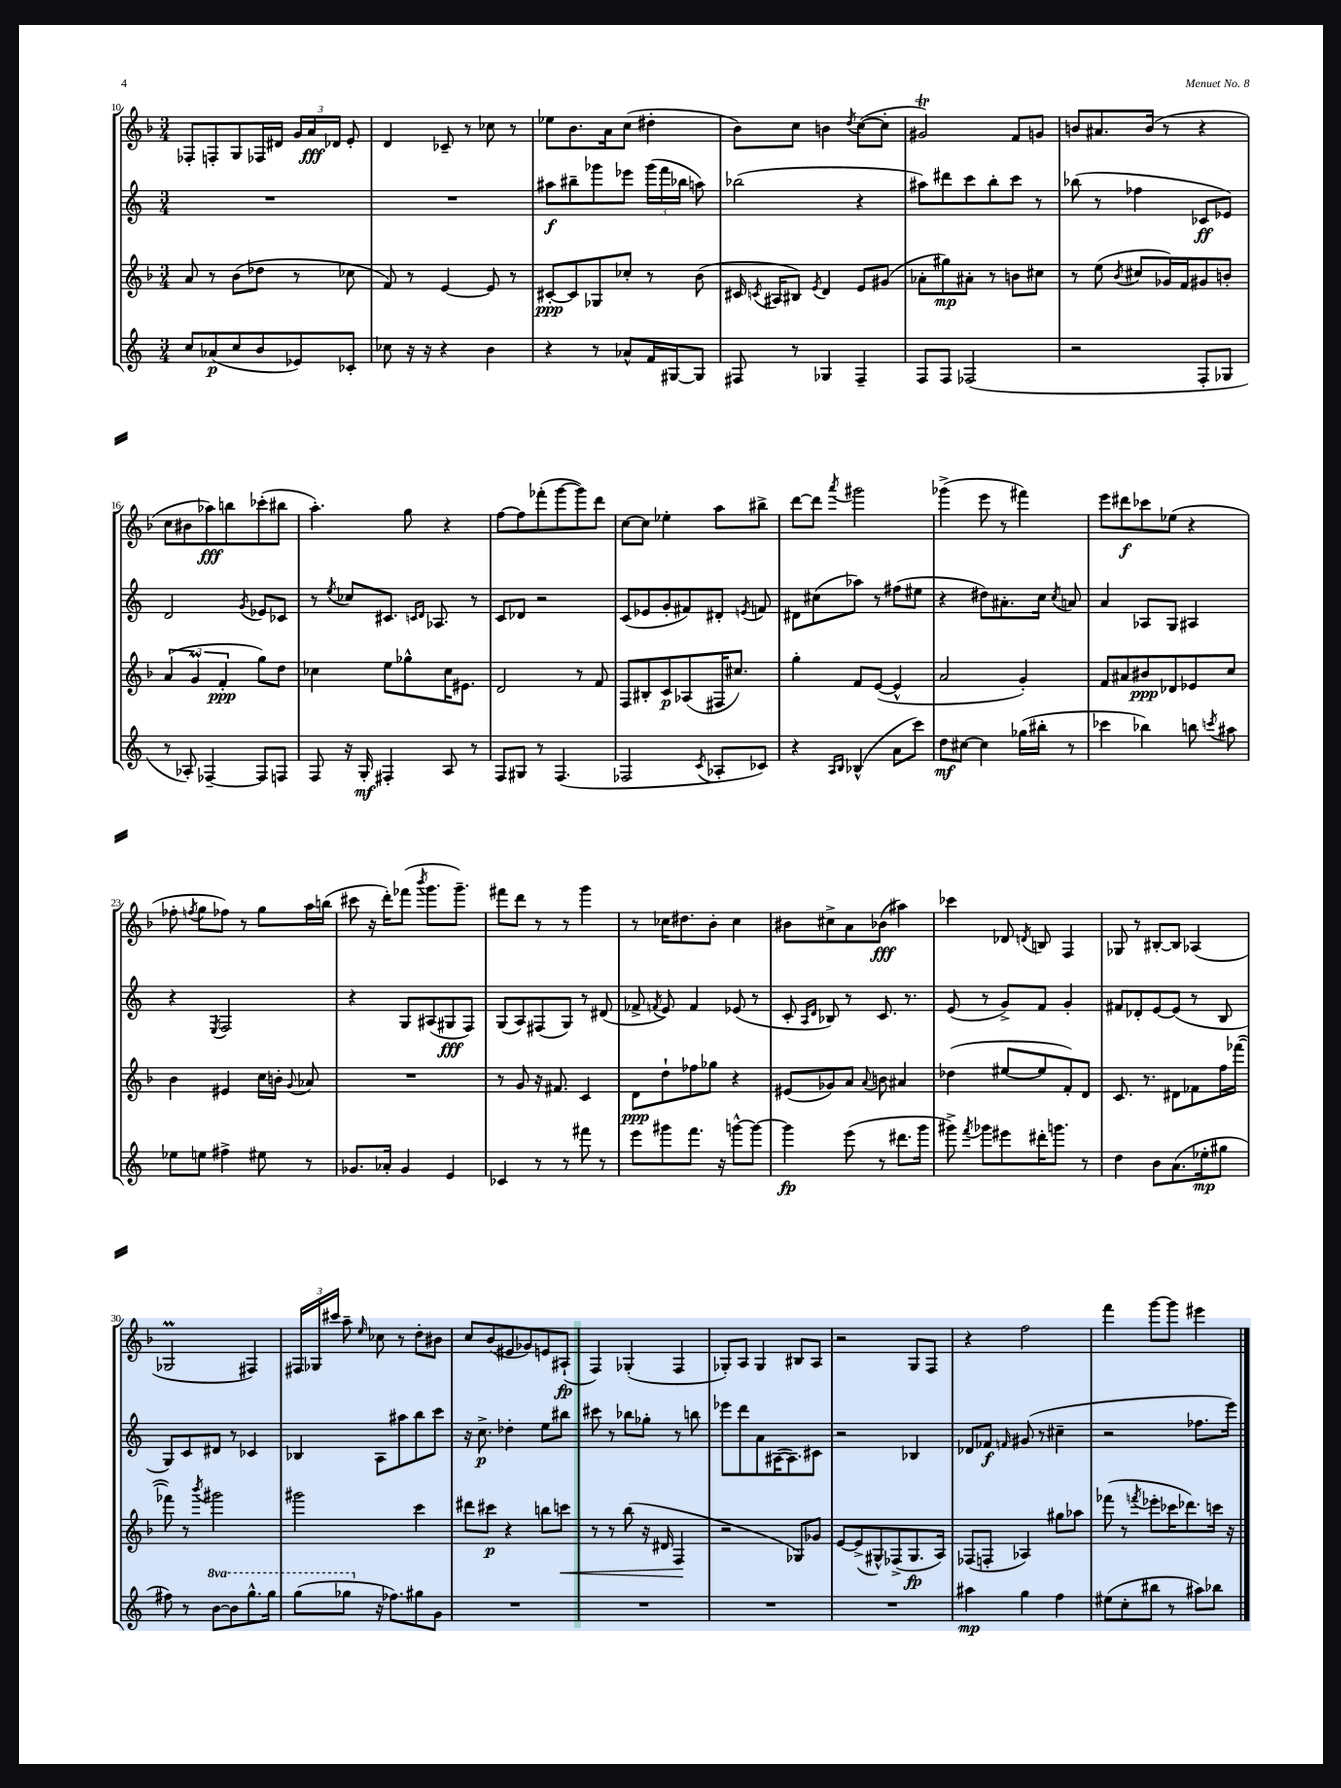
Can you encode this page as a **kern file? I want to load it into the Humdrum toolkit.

**kern	**dynam	**kern	**dynam	**kern	**dynam	**kern	**dynam
*part4	*part4	*part3	*part3	*part2	*part2	*part1	*part1
*staff4	*staff4	*staff3	*staff3	*staff2	*staff2	*staff1	*staff1
*clefG2	*	*clefG2	*	*clefG2	*	*clefG2	*
*k[]	*	*k[b-]	*	*k[]	*	*k[b-]	*
*M3/4	*	*M3/4	*	*M3/4	*	*M3/4	*
=10	=10	=10	=10	=10	=10	=10	=10
8cc/L	.	8a/	.	2.r	.	8F-X'/L	.
(8a-X/	p	8r	.	.	.	8Fn'/	.
8cc/	.	(8b-\L	.	.	.	8G/	.
8b/	.	8dd-X\J	.	.	.	16F-X/L	.
.	.	.	.	.	.	16d#X/JJ	.
8e-X/)	.	8r	.	.	.	24g/LL	.
.	.	.	.	.	.	24a/	fff
.	.	.	.	.	.	24d-X/JJ	.
8c-X'/J	.	8cc-X\	.	.	.	8e'/	.
=11	=11	=11	=11	=11	=11	=11	=11
8cc-X\	.	8f/)	.	2.r	.	4d/	.
16r	.	8r	.	.	.	.	.
16r	.	.	.	.	.	.	.
4r	.	[4e/	.	.	.	8c-X~/	.
.	.	.	.	.	.	8r	.
4b\	.	8e/]	.	.	.	8cc-X\	.
.	.	8r	.	.	.	8r	.
=12	=12	=12	=12	=12	=12	=12	=12
4r	.	[8c#X'/L	ppp	8aa#X\L	f	8ee-X\L	.
.	.	8c#/]	.	8bb#X~\	.	8.b-\	.
8r	.	8G-X/	.	8ggg-X\	.	.	.
.	.	.	.	.	.	16a\k	.
8a-X^^/L	.	8cc-X'/J	.	8eee-X\J	.	(8cc\J	.
16f/L	.	8r	.	(24ggg-\LL	.	4dd#X'\	.
.	.	.	.	24fff\	.	.	.
[16G#X/J	.	.	.	.	.	.	.
.	.	.	.	24bb-X\JJ	.	.	.
8G#/J]	.	(8b-\	.	8aan\)	.	.	.
=13	=13	=13	=13	=13	=13	=13	=13
8F#X/	.	16c#X/	.	(2bb-X\	.	8b-\L)	.
.	.	8qcn/	.	.	.	.	.
.	.	16A#X/KL	.	.	.	.	.
8r	.	8B#X/J)	.	.	.	8cc\J	.
.	.	8qe/	.	.	.	.	.
4G-X/	.	4d/	.	.	.	4bn\	.
.	.	.	.	.	.	8qdd/	.
4F#~/	.	8e/L	.	4r	.	([8cc\L	.
.	.	(8g#X/J	.	.	.	8cc'\J]	.
=14	=14	=14	=14	=14	=14	=14	=14
8F/L	.	8a-X'\L	.	8aa#X\L)	.	2g#Xt/)	.
8F/J	.	8gg#X\)	mp	8ddd#X\	.	.	.
(2F-X/	.	8a#X'\J	.	8ccc\	.	.	.
.	.	8r	.	8bb'\	.	.	.
.	.	8bn\L	.	8ccc\J	.	8f/L	.
.	.	8cc#X\J	.	8r	.	8gn/J	.
=15	=15	=15	=15	=15	=15	=15	=15
2r	.	8r	.	(8bb-X\	.	8bn/L	.
.	.	(8ee\	.	8r	.	8.a#X/	.
.	.	8qb-/	.	.	.	.	.
.	.	8cc#X/L	.	4ff-X\	.	.	.
.	.	.	.	.	.	(16b/Jk	.
.	.	16g-X/L)	.	.	.	8r	.
.	.	16f/J	.	.	.	.	.
8F'/L	.	8g#X/	.	8c-X/L	ff	4r	.
8G-X/J	.	8bn'/J	.	8e-X/J)	.	.	.
!!LO:LB:g=z
=16	=16	=16	=16	=16	=16	=16	=16
8r	.	(6a/	.	2d/	.	8cc\L	.
8A-X'/)	.	.	.	.	.	8b#X\	.
.	.	6gM/	.	.	.	.	.
[4F-X~/	.	.	.	.	.	8aa-X\)	fff
.	.	6f'/	ppp	.	.	.	.
.	.	.	.	.	.	8bbn\	.
.	.	.	.	8qg/	.	.	.
8F-/L]	.	8gg\L)	.	8e-X/L	.	(8ccc-X'\	.
8Fn/J	.	8dd\J	.	8c-X/J	.	8bb#X\J	.
=17	=17	=17	=17	=17	=17	=17	=17
8F/	.	4cc-X\	.	8r	.	4.aa'\)	.
.	.	.	.	8qee/	.	.	.
16r	.	.	.	8cc-X/L	.	.	.
16G'/	mf	.	.	.	.	.	.
4F#X'/	.	8ee\L	.	8.c#X/J	.	.	.
.	.	8gg-X^^\	.	.	.	8gg\	.
.	.	.	.	16qqcn/LL	.	.	.
.	.	.	.	16qqd/JJ	.	.	.
.	.	.	.	8.A-X/	.	.	.
8A/	.	16cc-\K	.	.	.	4r	.
.	.	8.e#X\J	.	.	.	.	.
8r	.	.	.	8r	.	.	.
=18	=18	=18	=18	=18	=18	=18	=18
8F/L	.	2d/	.	8c/L	.	[8ff\L	.
8G#X/J	.	.	.	8d-X/J	.	8ff\]	.
8r	.	.	.	2r	.	(8fff-X'\	.
(4.F/	.	.	.	.	.	[8ggg\	.
.	.	8r	.	.	.	8ggg\])	.
.	.	8f/	.	.	.	8ddd\J	.
=19	=19	=19	=19	=19	=19	=19	=19
2F-X/	.	8F/L	.	(8c/L	.	[8cc\L	.
.	.	8B#X'/	.	8e-X/	.	8cc\J]	.
.	.	8c/	p	8g'/	.	4ee-X'\	.
.	.	(8A-X/	.	8f#X/)	.	.	.
8qc/	.	.	.	.	.	.	.
8A-X'/L	.	16F#X/K	.	8d#X'/J	.	8aa\L	.
.	.	8.cc#X/J)	.	.	.	.	.
.	.	.	.	8qen/	.	.	.
8c-X/J)	.	.	.	8fn/	.	8bb#X^\J	.
=20	=20	=20	=20	=20	=20	=20	=20
4r	.	4gg'\	.	8d#X\L	.	[8ddd\L	.
.	.	.	.	(8cc#X\	.	8ddd\J]	.
16qqA/LL	.	.	.	.	.	.	.
16qqB/JJ	.	.	.	.	.	8qaaa/	.
(4B-X^^/	.	8f/L	.	8aa-X\J)	.	2ggg#X\	.
.	.	([8e/J	.	8r	.	.	.
8a\L	.	4e^^/]	.	(8ff#X\L	.	.	.
8ccc\J)	.	.	.	8ee#X\J	.	.	.
=21	=21	=21	=21	=21	=21	=21	=21
8dd\L	mf	2a/	.	4r	.	(4ggg-X^\	.
[8cc#X\J	.	.	.	.	.	.	.
4cc#\]	.	.	.	8dd#X\L)	.	8eee\	.
.	.	.	.	8.a#X'\	.	8r	.
(16gg-X\LL	.	4g'/)	.	.	.	4fff#X\)	.
16bb#X'\JJ	.	.	.	16cc\Jk	.	.	.
.	.	.	.	8qcc/	.	.	.
8r	.	.	.	8an/	.	.	.
=22	=22	=22	=22	=22	=22	=22	=22
4ccc-X\	.	8f/L	.	4a/	.	8eee\L	.
.	.	8a#X/	.	.	.	8ddd#X\	f
4bb-X\)	.	8b#X/	ppp	8A-X/L	.	8ccc-X\	.
.	.	8d-X/	.	8G/J	.	(8ee-X\J	.
8bbn\	.	8e-X/	.	4A#X/	.	4r	.
8qcccn/	.	.	.	.	.	.	.
8aa#X\	.	8cc/J	.	.	.	.	.
!!LO:LB:g=z
=23	=23	=23	=23	=23	=23	=23	=23
8ee-X\L	.	4b-\	.	4r	.	8ff-X'\	.
.	.	.	.	.	.	8qffn/	.
8een\J	.	.	.	.	.	8gg\L	.
.	.	.	.	8qE/	.	.	.
4ff#X^\	.	4e#X/	.	2F/	.	8ff-X\J)	.
.	.	.	.	.	.	8r	.
8ee#X\	.	16cc\LL	.	.	.	8gg\L	.
.	.	16bn'\JJ	.	.	.	.	.
.	.	8qqg/	.	.	.	.	.
8r	.	8a-X/	.	.	.	16aa\L	.
.	.	.	.	.	.	(16bbn\JJ	.
=24	=24	=24	=24	=24	=24	=24	=24
8.g-X/L	.	2.r	.	4r	.	8ccc#X\	.
.	.	.	.	.	.	16r	.
16a-X'/Jk	.	.	.	.	.	16ddd'\KL)	.
4g-/	.	.	.	8G/L	.	(8fff-X\J	.
.	.	.	.	.	.	8qbbb-/	.
.	.	.	.	(8A#X/	.	8.ggg\L	.
4e/	.	.	.	8G#X/	fff	.	.
.	.	.	.	.	.	8.ggg~\J)	.
.	.	.	.	8F/J)	.	.	.
=25	=25	=25	=25	=25	=25	=25	=25
4c-X/	.	8r	.	(8G/L	.	8fff#X\L	.
.	.	8g/	.	8A/)	.	8ddd\J	.
8r	.	16r	.	(8F#X/	.	8r	.
.	.	8.f#X/	.	.	.	.	.
8r	.	.	.	8G/J)	.	8r	.
8fff#X\	.	4c/	.	8r	.	4ggg\	.
8r	.	.	.	(8d#X/	.	.	.
=26	=26	=26	=26	=26	=26	=26	=26
8eee\L	.	8d\L	ppp	8f-X^/	.	8r	.
.	.	.	.	8qfn/	.	.	.
8ggg#X\	.	8dd`\	.	8e/)	.	16cc-X\KL	.
.	.	.	.	.	.	8.dd#X\	.
8.fff\J	.	8ff-X\	.	4f/	.	.	.
.	.	8gg-X\J	.	.	.	8b-'\J	.
16r	.	.	.	.	.	.	.
[8gggn^^\L	.	4r	.	(8e-X/	.	4cc-\	.
8ggg\J_	.	.	.	8r	.	.	.
=27	=27	=27	=27	=27	=27	=27	=27
4ggg\]	fp	(8e#X/L	.	8c'/	.	8b#X\L	.
.	.	.	.	16qqA/LL	.	.	.
.	.	.	.	16qqd/JJ	.	.	.
.	.	8g-X/)	.	8B-X/)	.	8cc#X^\	.
(8eee\	.	8a/J	.	8r	.	8a\	.
.	.	8qqa/	.	.	.	.	.
8r	.	8bn\	.	8.c/	.	(8b-X\J	fff
8.ddd#X\L	.	4a#X/	.	.	.	4aa#X\)	.
.	.	.	.	8.r	.	.	.
16ggg\Jk	.	.	.	.	.	.	.
=28	=28	=28	=28	=28	=28	=28	=28
8ggg#X^\)	.	(4dd-X\	.	(8e/	.	4ccc-X\	.
8qfff/	.	.	.	.	.	.	.
8ggg-X\L	.	.	.	8r	.	.	.
8eee#X\	.	[8ee#X/L	.	8g^/L)	.	8d-X/	.
.	.	.	.	.	.	8qdn/	.
16ddd#X'\K	.	8ee#/]	.	8f/J	.	8Bn/	.
8.gggn\J	.	.	.	.	.	.	.
.	.	8f'/)	.	4g'/	.	4F/	.
8r	.	8d/J	.	.	.	.	.
=29	=29	=29	=29	=29	=29	=29	=29
4dd\	.	8.c/	.	8f#X/L	.	8G-X/	.
.	.	.	.	8d-X'/	.	8r	.
.	.	8.r	.	.	.	.	.
8b\L	.	.	.	[8e/	.	[8B#X'/L	.
(8.a\	.	8d#X\L	.	(8e/J]	.	8B#/J]	.
.	.	8f-X\	.	8r	.	(4A-X/	.
16ee-X'\k	mp	.	.	.	.	.	.
8gg#X\J	.	16ff\L	.	8B/	.	.	.
.	.	([16fff-X\JJ	.	.	.	.	.
!!LO:LB:g=z
=30	=30	=30	=30	=30	=30	=30	=30
8ff#X\)	.	8fff-X\])	.	8G/L)	.	2G-XM/	.
8r	.	8r	.	8c/	.	.	.
.	.	8qbbb-/	.	.	.	.	.
*8va	*	*	*	*	*	*	*
[8bb\L	.	2ggg#X\	.	8d#X/J	.	.	.
8bb\]	.	.	.	8r	.	.	.
8.ggg^^\	.	.	.	4c-X/	.	4F#X/)	.
16ggg\Jk	.	.	.	.	.	.	.
=31	=31	=31	=31	=31	=31	=31	=31
(8ggg\L	.	2ggg#X\	.	4B-X/	.	24F#X/LL	.
.	.	.	.	.	.	24G-X/	.
.	.	.	.	.	.	24ccc#X/JJ	.
8ggg-X\J	.	.	.	.	.	8aa~\	.
.	.	.	.	.	.	16qqee/	.
*X8va	*	*	*	*	*	*	*
16r	.	.	.	8A\L	.	8cc-X\	.
8.ff-X\L)	.	.	.	.	.	.	.
.	.	.	.	8aa#X\	.	8r	.
8gg#X\	.	4ccc\	.	8bb\	.	8dd'\L	.
8g\J	.	.	.	8ccc\J	.	8b#X\J	.
=32	=32	=32	=32	=32	=32	=32	=32
2.r	.	8ddd#X\L	.	16r	.	8cc/L	.
.	.	.	.	8.cc^\	p	.	.
.	.	8ccc#X\J	p	.	.	(8b-/	.
.	.	4r	.	4dd-X'\	.	8e#X/	.
.	.	.	.	.	.	8g-X/)	.
.	.	8bbn\L	.	8ee\L	.	8en/	.
!	!	!	!LO:HP:b	!	!	!	!
.	.	8cccn\J	<	8bb#X\J	.	(8A#X`/J	fp
=33	=33	=33	=33	=33	=33	=33	=33
2.r	.	8r	.	8ccc#X\	.	4F/)	.
.	.	8r	.	8r	.	.	.
.	.	(8bb-\	.	8bb-X\L	.	(4G-X'/	.
.	.	16r	.	8gg-X'\J	.	.	.
.	.	16d#X/	.	.	.	.	.
.	.	4F/	.	8r	.	4F/	.
.	.	.	.	8bbn\	.	.	.
.	.	.	[	.	.	.	.
=34	=34	=34	=34	=34	=34	=34	=34
2.r	.	2r	.	8eee-X\L	.	8G-X'/L)	.
.	.	.	.	8ddd\	.	8A/J	.
.	.	.	.	8a\	.	4G-/	.
.	.	.	.	([16A#X\K	.	.	.
.	.	.	.	8.A#\])	.	.	.
.	.	8G-X/L)	.	.	.	8B#X/L	.
.	.	8g-X/J	.	8c#X\J	.	8A/J	.
=35	=35	=35	=35	=35	=35	=35	=35
2.r	.	[8e/L	.	2r	.	2r	.
.	.	(8e^/]	.	.	.	.	.
.	.	8G#X^^/)	.	.	.	.	.
.	.	(8F-X^/	.	.	.	.	.
.	.	8.G#/	fp	4B-X/	.	8G/L	.
.	.	.	.	.	.	8F/J	.
.	.	16A/Jk)	.	.	.	.	.
=36	=36	=36	=36	=36	=36	=36	=36
4aa#X\	mp	(8F-X/L	.	8d-X/L	.	4r	.
.	.	8Fn'/J	.	8f-X/J	f	.	.
.	.	.	.	16qqfn/	.	.	.
4gg\	.	4A-X/)	.	(8g#X/	.	2ff\	.
.	.	.	.	8r	.	.	.
4ff\	.	8gg#X\L	.	4cc#X~\	.	.	.
.	.	8aa-X\J	.	.	.	.	.
=37	=37	=37	=37	=37	=37	=37	=37
(8ee#X\L	.	(8fff-X\	.	2r	.	4fff\	.
8cc'\	.	8r	.	.	.	.	.
.	.	8qfffn/	.	.	.	.	.
8bb#X\J	.	8eee-X'\L	.	.	.	[8ggg\L	.
8r	.	16ccc-X\K	.	.	.	8ggg\J]	.
.	.	8.ddd-X\)	.	.	.	.	.
8aa#X\L)	.	.	.	8.ff-X\L	.	4eee#X\	.
8bb-X\J	.	16cccn\Jk	.	.	.	.	.
.	.	16r	.	16eee\Jk)	.	.	.
==	==	==	==	==	==	==	==
*-	*-	*-	*-	*-	*-	*-	*-
